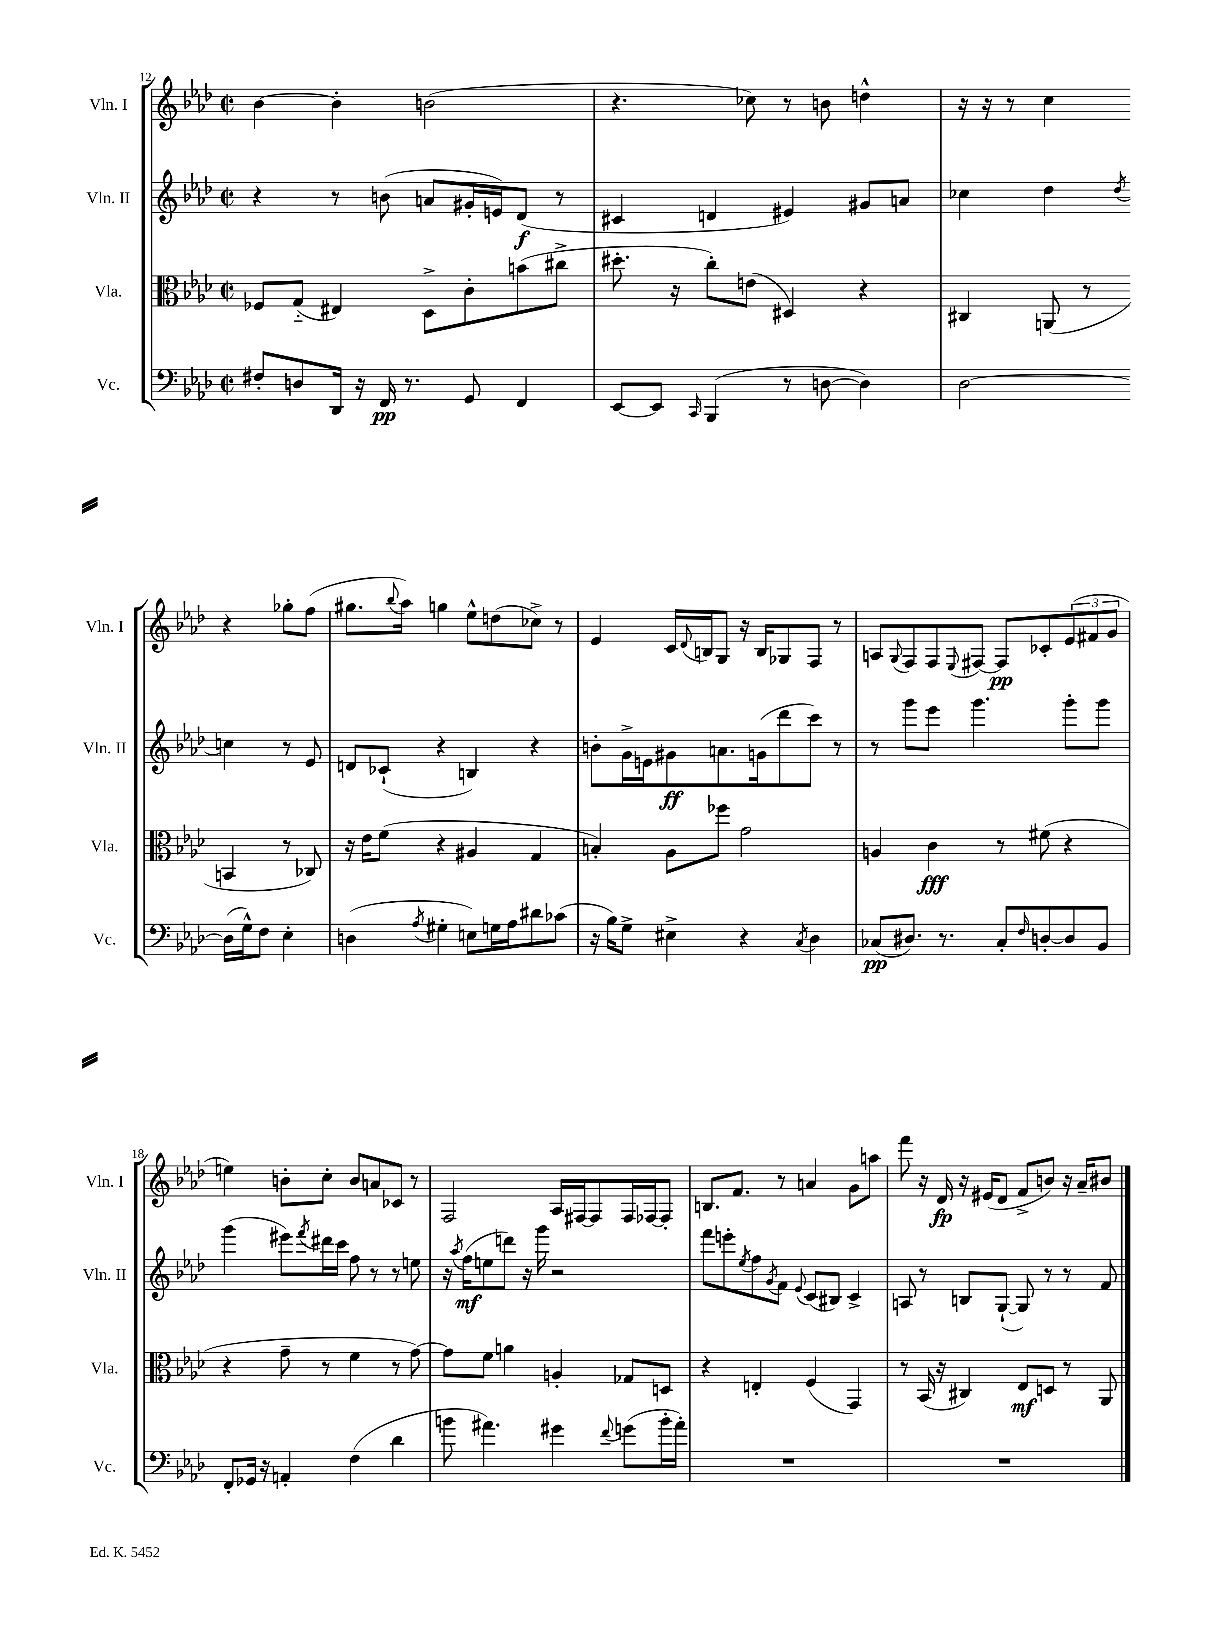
<<
\new StaffGroup <<
\new Staff = "s0" \with { instrumentName = "Vln. I" shortInstrumentName = "Vln. I" } {
    \clef treble \key aes \major \defaultTimeSignature \time 2/2
    bes'4~ bes'4-. b'2( |
    r4. ces''8) r8 b'8 d''4-^ |
    r16 r16 r8 c''4 r4 ges''8-. f''8( |
    gis''8. \appoggiatura { bes''8 } aes''16) g''4 ees''8-^ d''8( ces''8->) r8 |
    ees'4 c'16 \appoggiatura { des'8 } b16 g8 r16 b16 ges8 f8 r8 |
    a8 \appoggiatura { g8 } f8 f8 \appoggiatura { ees8 } fis8~ fis8\pp ces'8-. \tuplet 3/2 { ees'8( fis'8 g'8 } |
    e''4) b'8-. c''8-. b'8 a'8 ces'8 r8 |
    f2 aes16 fis16~ fis8 fis16 fes16~ fes8-. |
    b8. f'8. r8 a'4 g'8 a''8 |
    f'''8 r16 des'16\fp r16 eis'16( des'8 f'8-> b'8) r16 aes'16-- bis'8 \bar "|." |
}
\new Staff = "s1" \with { instrumentName = "Vln. II" shortInstrumentName = "Vln. II" } {
    \clef treble \key aes \major \defaultTimeSignature \time 2/2
    r4 r8 b'8( a'8 gis'16-. e'16) des'8\f( r8 |
    cis'4 d'4 eis'4) gis'8 a'8 |
    ces''4 des''4 \acciaccatura { des''8 } c''4 r8 ees'8 |
    d'8 ces'8-!( r4 b4) r4 |
    b'8-. g'16-> e'16 gis'8\ff a'8. g'16( des'''8 c'''8) r8 |
    r8 g'''8 ees'''8 g'''4. g'''8-. g'''8 |
    g'''4( eis'''8) \acciaccatura { f'''8 } dis'''16 c'''16 f''8 r8 r8 e''8 |
    r16 \acciaccatura { aes''8 } f''16\mf( e''8 d'''8) r16 g'''16 r2 |
    f'''8 e'''8-. \acciaccatura { ees''8 } f''8 \acciaccatura { g'8 } f'8 \appoggiatura { ees'8 } c'8( bis8) c'4-> |
    a8 r8 b8 g8~-!( g8) r8 r8 f'8 \bar "|." |
}
\new Staff = "s2" \with { instrumentName = "Vla." shortInstrumentName = "Vla." } {
    \clef alto \key aes \major \defaultTimeSignature \time 2/2
    fes8 g8-_( eis4) des8-> c'8-. b'8( cis''8-> |
    dis''8.-. r16 c''8-.) e'8( dis4) r4 |
    cis4 a,8( r8 b,4 r8 ces8) |
    r16 ees'16 f'8( r4 ais4 g4 |
    b4-.) aes8 fes''8 g'2 |
    a4 c'4\fff r8 fis'8( r4 |
    r4 g'8-- r8 f'4 r8 g'8~) |
    g'8 f'8 a'4 a4-. ges8 d8 |
    r4 e4-. f4( g,4) |
    r8 bes,16( r16 cis4) ees8\mf d8 r8 aes,8 \bar "|." |
}
\new Staff = "s3" \with { instrumentName = "Vc." shortInstrumentName = "Vc." } {
    \clef bass \key aes \major \defaultTimeSignature \time 2/2
    fis8-. d8 des,16 r16 f,16\pp r8. g,8 f,4 |
    ees,8~ ees,8 \grace { c,16 } bes,,4( r8 d8~ d4) |
    des2~ des16( g16-^) f8 ees4-. |
    d4( \acciaccatura { aes8 } gis4-. e8) g16 aes16 dis'8 ces'8( |
    r16 bes16) g8-> eis4-> r4 \acciaccatura { c8 } des4 |
    ces8\pp( dis8.) r8. ces8-. \grace { f16 } d8~-. d8 bes,8 |
    f,8-. ges,16 r16 a,4-. f4( des'4 |
    b'8 ais'4.) gis'4 \appoggiatura { f'8 } g'8( b'16-. ais'16-.) |
    R1 |
    R1 \bar "|." |
}
>>
>>
\layout { \context { \Score currentBarNumber = #12 } }
